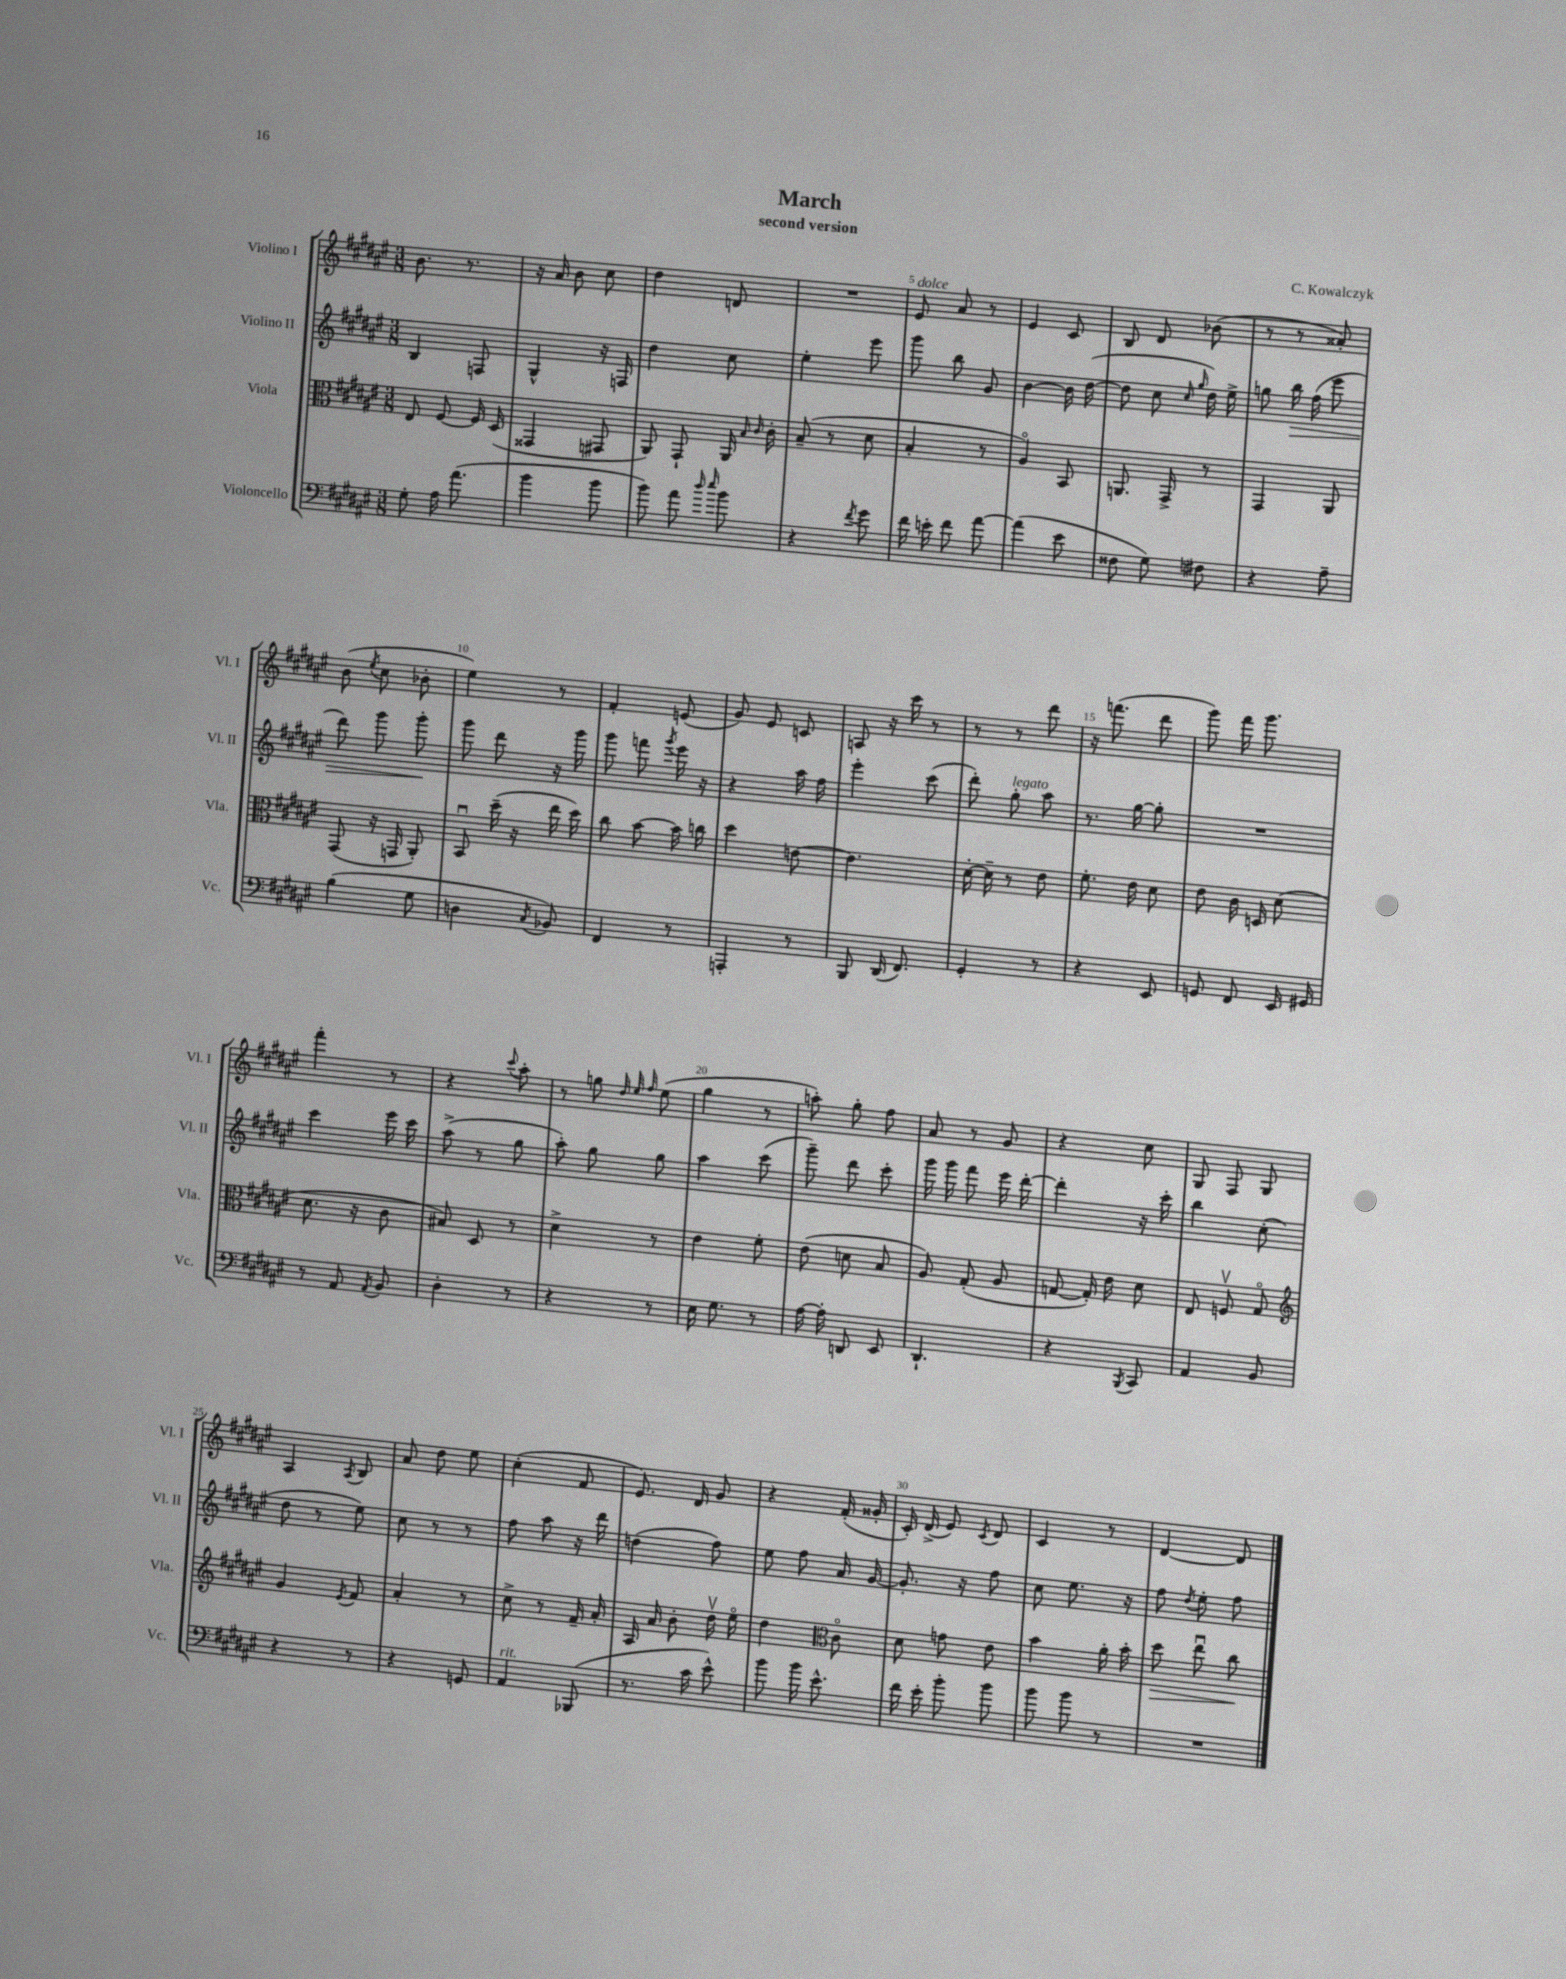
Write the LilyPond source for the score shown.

\header { title = "March" composer = "C. Kowalczyk" subtitle = "second version" }
<<
\new StaffGroup <<
\new Staff = "s0" \with { instrumentName = "Violino I" shortInstrumentName = "Vl. I" } {
    \clef treble \key fis \major \numericTimeSignature \time 3/8
    \autoBeamOff b'8. r8. |
    r16 ais'16 b'8 cis''8 |
    dis''4 d'8 |
    R4. |
    eis'8^\markup { \italic "dolce" } ais'8 r8 |
    eis'4 cis'8 |
    b8 dis'8 bes'8( |
    r8 r8 aisis'8-.) |
    b'8( \acciaccatura { eis''8 } cis''8 bes'8-. |
    eis''4) r8 |
    fis'4-. e'8( |
    gis'8) eis'8 c'8 |
    a8 r16 cis'''16 r8 |
    r8 r8 dis'''8 |
    r16 f'''8.( dis'''8 |
    gis'''8) fis'''16 gis'''8. |
    fis'''4-. r8 |
    r4 \appoggiatura { cis'''8 } ais''8-. |
    r8 g''8 \grace { dis''32 eis''32 fis''32 } eis''8( |
    gis''4 r8 |
    a''8-.) gis''8-. fis''8 |
    ais'8 r8 gis'8 |
    r4 cis''8 |
    gis8 fis8 gis8 |
    ais4 \acciaccatura { ais8 } b8 |
    ais'8 dis''8 eis''8 |
    cis''4-.( fis'8 |
    eis'8.) dis'16 gis'8 |
    r4 fis'16-.( gisis'16-. |
    cis'16-.) dis'16->( eis'8) \acciaccatura { cis'8 } dis'8 |
    cis'4 r8 |
    dis'4~ dis'8 \bar "|." |
}
\new Staff = "s1" \with { instrumentName = "Violino II" shortInstrumentName = "Vl. II" } {
    \clef treble \key fis \major \numericTimeSignature \time 3/8
    \autoBeamOff b4 f8 |
    gis4-^ r16 f16 |
    dis''4 cis''8 |
    eis''4-. eis'''8 |
    gis'''8 b''8 gis'8 |
    b'4~ b'16 dis''16~( |
    dis''8 cis''8 \grace { cis''16 gis''16 } dis''16) eis''16-> |
    g''8 b''16\> fis''16( eis'''8 |
    dis'''8) gis'''8 gis'''8-.\! |
    gis'''8 dis'''8 r16 gis'''16 |
    gis'''8 f'''8 \acciaccatura { gis'''8 } eis'''16 r16 |
    r4 ais''16 fis''16 |
    eis'''4-. cis'''8( |
    dis'''8-.) gis''8-.^\markup { \italic "legato" } ais''8 |
    r8. gis''16~ gis''8-. |
    R4. |
    cis'''4 eis'''16 cis'''16 |
    ais''8->( r8 gis''8 |
    ais''8-.) gis''8 gis''8 |
    ais''4 cis'''8( |
    gis'''8--) dis'''8 cis'''8-. |
    gis'''16 gis'''16 fis'''8 eis'''16 dis'''16~-. |
    dis'''4-. r16 cis'''16-. |
    b''4 cis''8-.( |
    dis''8 r8 eis''8) |
    cis''8 r8 r8 |
    fis''8 ais''8 r16 dis'''16 |
    d''4( fis''8) |
    eis''8 fis''8 ais'16 gis'16~ |
    gis'8.-. r16 fis''8 |
    cis''8 eis''8. r16 |
    fis''8 \acciaccatura { dis''8 } eis''8-. fis''8 \bar "|." |
}
\new Staff = "s2" \with { instrumentName = "Viola" shortInstrumentName = "Vla." } {
    \clef alto \key fis \major \numericTimeSignature \time 3/8
    \autoBeamOff eis8 fis8~ fis16 dis16( |
    gisis,4 gis,8 |
    ais,8) gis,8-! ais,16 \grace { b16 cis'16 } cis'16-. |
    b8--( r8 dis'8 |
    b4-. r8 |
    ais4\flageolet) b,8 |
    a,8. gis,16-> r8 |
    gis,4 ais,8 |
    gis,8( r16 g,16 ais,8-.) |
    b,8\downbow dis''16--( r16 eis''16 dis''16) |
    cis''8 b'8~ b'16 c''16 |
    dis''4 e'8~ |
    e'4. |
    dis'16~-. dis'16-- r8 eis'8 |
    fis'8.-. eis'16 dis'8 |
    eis'8 cis'16 d16 dis'8( |
    dis'8. r16 cis'8 |
    bis8) dis8 r8 |
    dis'4-> r8 |
    eis'4 fis'8-. |
    eis'8( d'8 b8 |
    ais8) gis8-.( ais8 |
    g8~ g16-.) eis'16 dis'8 |
    eis8 f8\upbow gis8\flageolet |
    \clef treble gis'4 \acciaccatura { eis'8 } fis'8 |
    ais'4-. r8 |
    cis''8-> r8 fis'16-- ais'16-. |
    ais16 ais'16 b'8-. dis''16\upbow eis''16\flageolet |
    dis''4 \clef alto cis'8\flageolet |
    dis'8 g'8 eis'8 |
    b'4 ais'16-. b'16-. |
    dis''8\> eis''8\downbow cis''8\! \bar "|." |
}
\new Staff = "s3" \with { instrumentName = "Violoncello" shortInstrumentName = "Vc." } {
    \clef bass \key fis \major \numericTimeSignature \time 3/8
    \autoBeamOff gis8-. ais16 ais'8.( |
    b'4 b'8 |
    b'8) ais'8 \grace { dis''16 eis''16 } b'8 |
    r4 \acciaccatura { fis'8 } gis'8 |
    fis'16 e'16-. fis'8 ais'8~ |
    ais'4( eis'8 |
    fisis8 gis8) fis8 |
    r4 ais8-- |
    b4( gis8 |
    d4 \acciaccatura { cis8 } bes,8) |
    fis,4 r8 |
    a,,4-. r8 |
    b,,8 dis,16( fis,8.) |
    gis,4-. r8 |
    r4 eis,8 |
    g,8 fis,8 eis,16 gis,16 |
    r8 ais,8 \acciaccatura { ais,8 } b,8 |
    dis4-. r8 |
    r4 r8 |
    eis16 gis8. r8 |
    ais16~ ais16-. d,8 eis,8 |
    dis,4.-! |
    r4 \acciaccatura { b,,8 } cis,8 |
    ais,4 b,8 |
    r4 r8 |
    r4 g,8 |
    ais,4^\markup { \italic "rit." } bes,,8( |
    r8. cis'16 eis'8-^) |
    b'8 b'16 eis'8.-^ |
    fis'16 eis'16-. b'8-. b'8 |
    b'8 b'8 r8 |
    R4. \bar "|." |
}
>>
>>
\layout { \context { \Score \override BarNumber.break-visibility = ##(#f #t #t) barNumberVisibility = #(every-nth-bar-number-visible 5) } }
